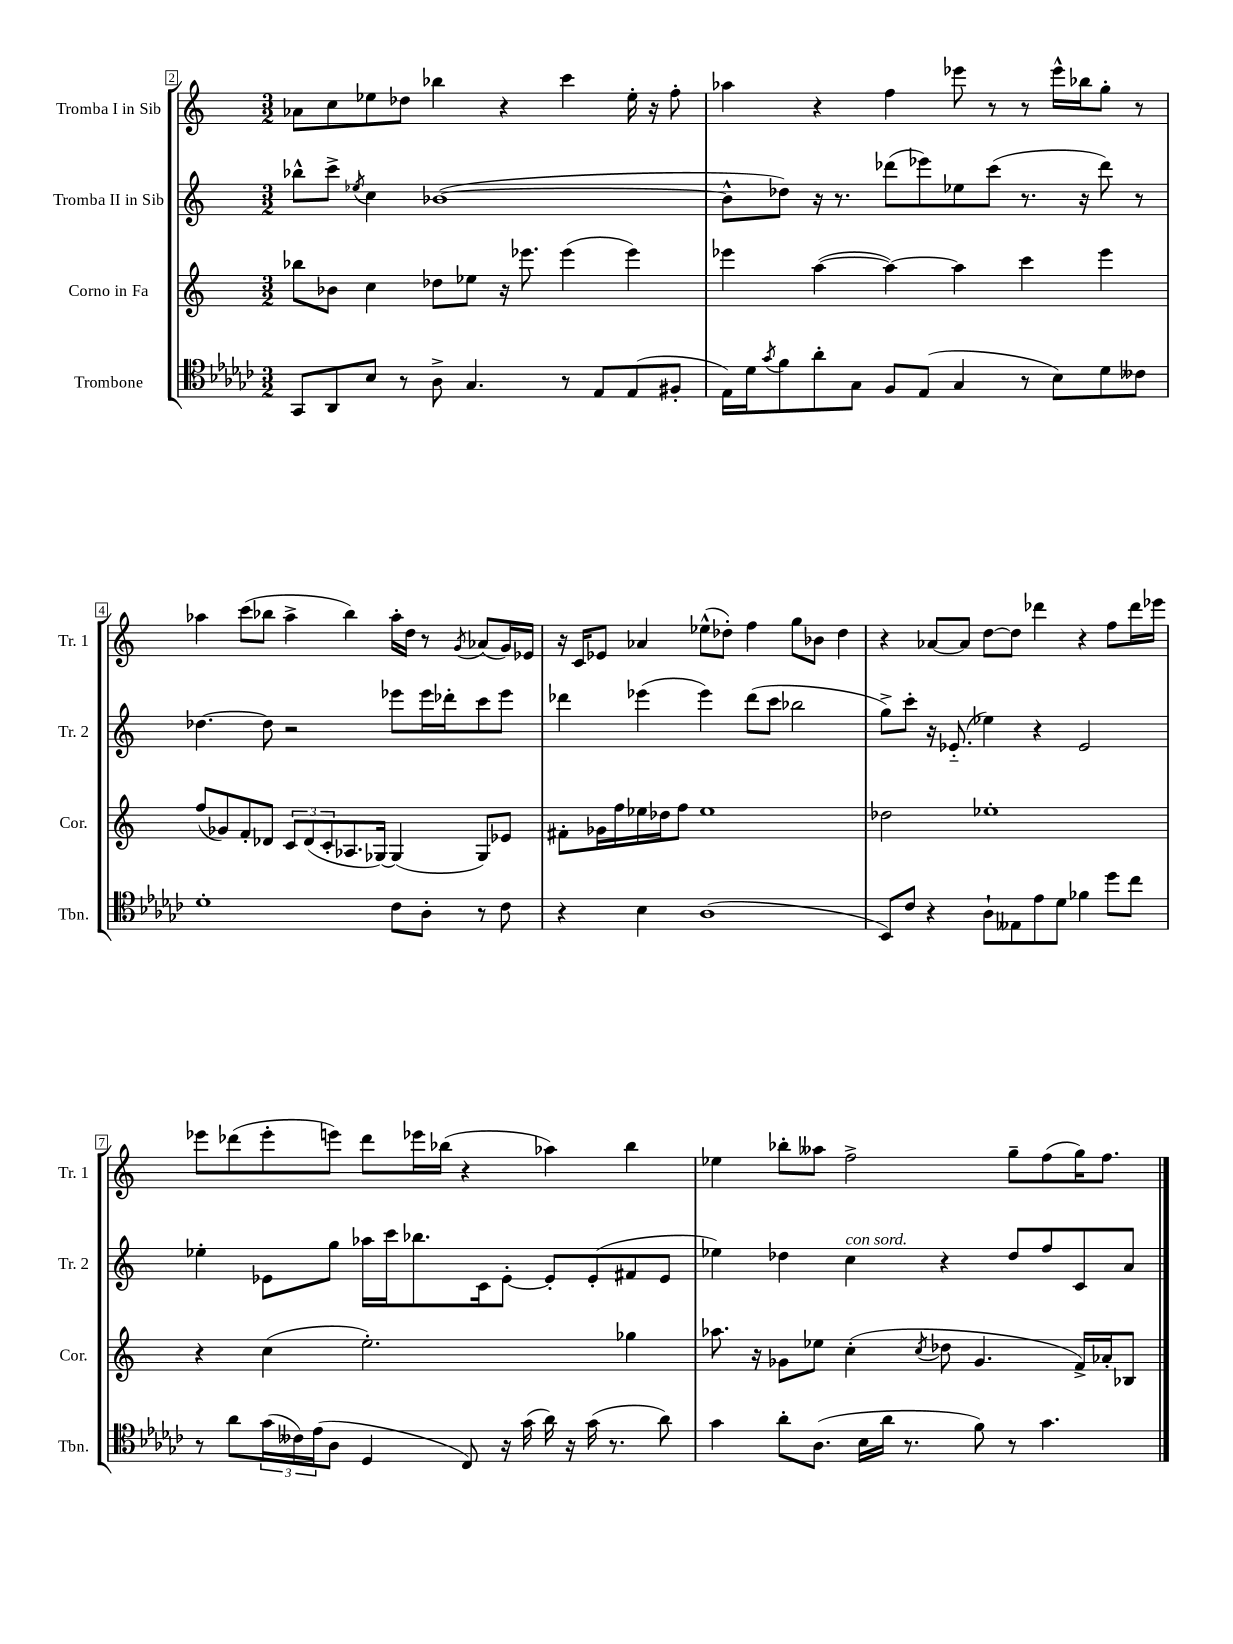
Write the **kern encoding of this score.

**kern	**kern	**kern	**kern
*staff4	*staff3	*staff2	*staff1
*clefC4	*clefG2	*clefG2	*clefG2
*k[b-e-a-d-g-c-]	*k[]	*k[]	*k[]
*M3/2	*M3/2	*M3/2	*M3/2
8GG-	8bb-	8bb-^^	8a-
8AA-	8b-	8ccc^	8cc
.	.	8qee-	.
8B-	4cc	4cc	8ee-
8r	.	.	8dd-
8A-^	8dd-	([1b-	4bb-
4.G-	8ee-	.	.
.	16r	.	4r
.	8.eee-	.	.
8r	(4eee-	.	4ccc
8E-	.	.	.
(8E-	4eee-)	.	16ee-'
.	.	.	16r
8F#'	.	.	8ff'
=	=	=	=
16E-)	4eee-	8b-^^]	4aa-
16d-	.	.	.
8qg-	.	.	.
8f	.	8dd-)	.
8a-'	([4aa	16r	4r
.	.	8.r	.
8G-	.	.	.
8F	4aa_)	(8ddd-	4ff
(8E-	.	8eee-)	.
4G-	4aa]	8ee-	8eee-
.	.	(8ccc	8r
8r	4ccc	8.r	8r
8B-)	.	.	16eee-^^
.	.	16r	16bb-
8d-	4eee-	8ddd-)	8gg'
8c--	.	8r	8r
=	=	=	=
1d-'	(8ff	[4.dd-	4aa-
.	8g-)	.	.
.	8f'	.	(8ccc
.	8d-	8dd-]	8bb-
.	12c	2r	4aa-^
.	(12d-	.	.
.	12c'	.	.
.	8.A-	.	4bb-)
.	[16G-)	.	.
8c-	(4G-]	8eee-	16aa-'
.	.	.	16dd
8A-'	.	16eee-	8r
.	.	16ddd-'	.
.	.	.	8qg
8r	8G-)	8ccc	(8a-
8c-	8e-	8eee-	16g)
.	.	.	16e-
=	=	=	=
4r	8f#'	4ddd-	16r
.	.	.	16c
.	16g-	.	8e-
.	16ff	.	.
4B-	16ee-	(4eee-	4a-
.	16dd-	.	.
.	8ff	.	.
(1A-	1ee-	4eee-)	(8ee-^^
.	.	.	8dd-')
.	.	(8ddd-	4ff
.	.	8ccc	.
.	.	2bb-	8gg
.	.	.	8b-
.	.	.	4dd-
=	=	=	=
8BB-)	2dd-	8gg^)	4r
8c-	.	8ccc'	.
4r	.	16r	[8a-
.	.	(8.e-'~	.
.	.	.	8a-]
8A-`	1ee-'	4ee-)	[8dd
8E--	.	.	8dd]
8e-	.	4r	4ddd-
8d-	.	.	.
4f-	.	2e-	4r
8dd-	.	.	8ff
8cc-	.	.	16ddd-
.	.	.	16eee-
=	=	=	=
8r	4r	4ee-'	8eee-
8a-	.	.	(8ddd-
(24g-	(4cc	8e-	8eee-'
24c--)	.	.	.
(24e-	.	.	.
8A-	.	8gg	8eee)
4D-	2.ee')	16aa-	8ddd-
.	.	16ccc	.
.	.	8.bb-	16eee-
.	.	.	(16bb-
8C-)	.	.	4r
.	.	16c	.
16r	.	[8e-'	.
(16g-	.	.	.
16a-)	.	8e-']	4aa-)
16r	.	.	.
(16g-	.	(8e-'	.
8.r	.	.	.
.	4gg-	8f#	4bb-
8a-)	.	8e-	.
=	=	=	=
4g-	8.aa-	4ee-)	4ee-
.	16r	.	.
8a-'	8g-	4dd-	8bb-'
(8.A-	8ee-	.	8aa--
.	(4cc'	4cc	2ff^
16B-	.	.	.
16a-	.	.	.
8.r	.	.	.
.	8qcc	.	.
.	8dd-	4r	.
8f)	4.g-	.	.
8r	.	8dd-	8gg~
4.g-	.	8ff	(8ff
.	16f^)	8c	16gg)
.	16a-'	.	8.ff
.	8B-	8a	.
==	==	==	==
*-	*-	*-	*-
